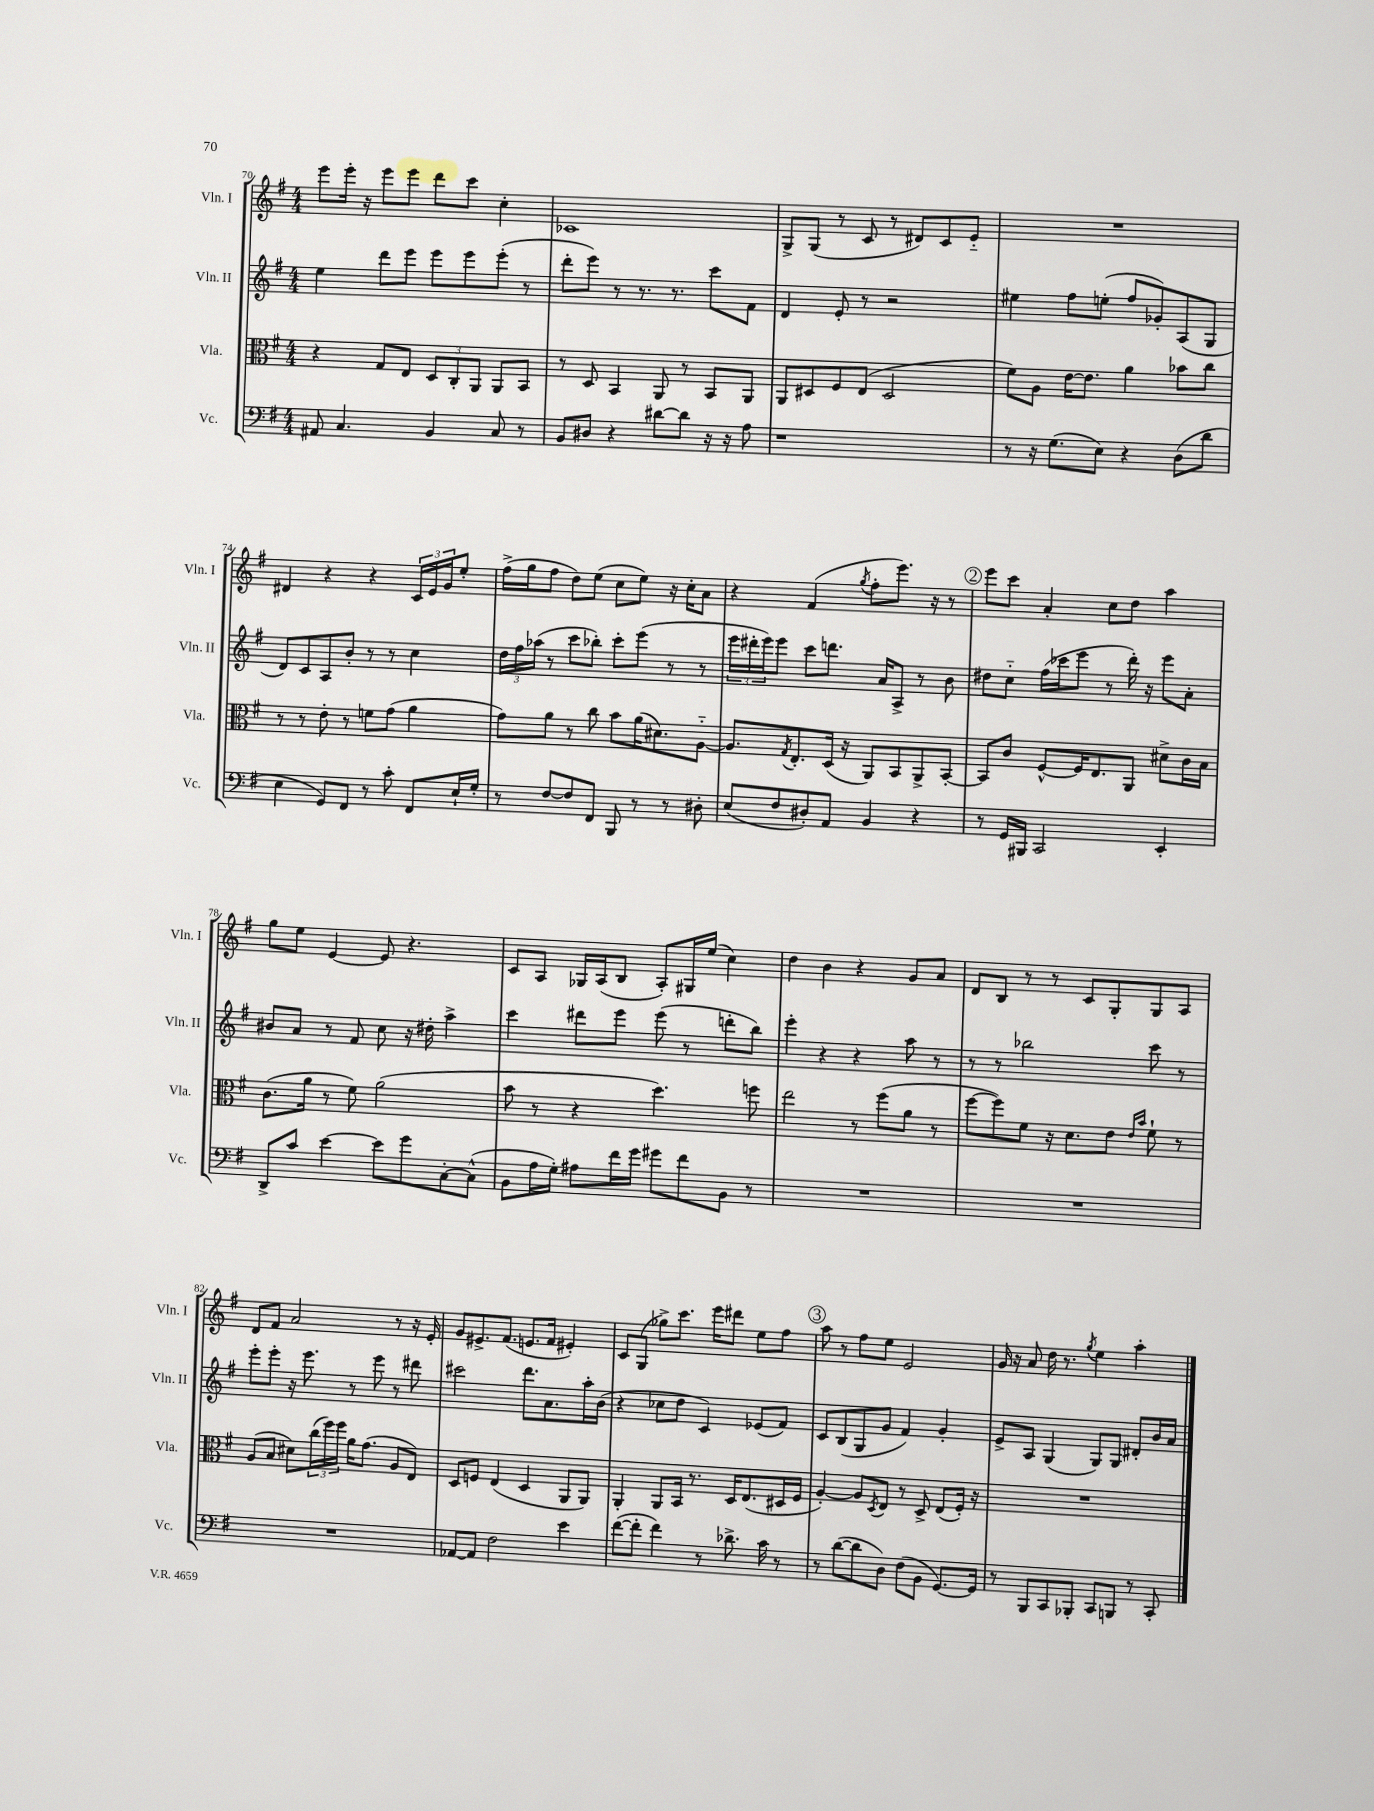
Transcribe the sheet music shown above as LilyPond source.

<<
\new StaffGroup <<
\new Staff = "s0" \with { instrumentName = "Vln. I" shortInstrumentName = "Vln. I" } {
    \clef treble \key g \major \numericTimeSignature \time 4/4
    e'''8 e'''16-. r16 e'''8 e'''8 d'''8 c'''8 c''4-. |
    ces'1 |
    g8-> g8( r8 c'8 r8 dis'8) c'8 e'8-_ |
    R1 |
    dis'4 r4 r4 \tuplet 3/2 { c'16 e'16 g'16 } e''8-. |
    fis''16->( g''16 fis''8 d''8) e''8( c''8 e''8) r16 c''16-. a'8 |
    r4 fis'4( \acciaccatura { g''8 } fis''8-. e'''8.) r16 r8 |
    \mark \markup { \circle "2" } e'''8 c'''8 a'4-. c''8 d''8 a''4 |
    g''8 e''8 e'4~ e'8 r4. |
    c'8 a8 ges16 a16( b8 a8-.) gis16 e''16( c''4) |
    d''4 b'4 r4 g'8 a'8 |
    d'8 b8 r8 r8 c'8 g8-. g8 a8 |
    d'8 fis'8 a'2 r8 r16 e'16-. |
    g'8 eis'8.-> fis'8.( e'8. fis'16 eis'4-.) |
    c'8 g8( ges''8->) c'''8. e'''16 dis'''8 e''8 fis''8 |
    \mark \markup { \circle "3" } a''8 r8 fis''8 e''8 e'2 |
    g'16 r16 a'8 d''16 r8. \acciaccatura { g''8 } e''4 a''4-. \bar "|." |
}
\new Staff = "s1" \with { instrumentName = "Vln. II" shortInstrumentName = "Vln. II" } {
    \clef treble \key g \major \numericTimeSignature \time 4/4
    e''4 d'''8 e'''8 e'''8 e'''8 e'''8-.( r8 |
    d'''8-. e'''8) r8 r8. r8. c'''8 fis'8 |
    d'4 e'8-. r8 r2 |
    eis''4 fis''8 e''8-.( fis''8 ges'8-.) a8( g8 |
    d'8) c'8 a8 b'8-. r8 r8 c''4 |
    \tuplet 3/2 { d''16 fis''16 aes''16( } r8 c'''8 bes''8-.) c'''8-. e'''8( r8 r8 |
    \tuplet 3/2 { e'''16 dis'''16-. e'''16) } e'''8 c'''8 d'''8. a'16 a8-> r8 b'8 |
    \mark \markup { \circle "2" } dis''8 c''8-_ fis''16( ces'''16 e'''8 r8 d'''16-.) r16 e'''8 a'8-. |
    bis'8 a'8 r8 fis'8 c''8 r16 dis''16-. a''4-> |
    c'''4 dis'''8 e'''8 e'''8( r8 d'''8-. b''8) |
    e'''4-. r4 r4 a''8 r8 |
    r8 r8 bes''2 c'''8 r8 |
    e'''8-. e'''8-. r16 e'''8. r8 e'''8 r8 dis'''8 |
    cis'''2 d'''8. a'8. a''16-. b'16( |
    r4 ces''8 d''8 c'4) ees'8( fis'8) |
    \mark \markup { \circle "3" } c'8 b8( g8 g'8 fis'4) g'4-. |
    e'8-> a8 g4( g8) g8 dis'8-. b'16 a'16 \bar "|." |
}
\new Staff = "s2" \with { instrumentName = "Vla." shortInstrumentName = "Vla." } {
    \clef alto \key g \major \numericTimeSignature \time 4/4
    r4 g8 e8 \tuplet 3/2 { d8 c8-. a,8 } a,8 b,8 |
    r8 d8 b,4 a,8 r8 b,8 a,8 |
    a,8 dis8 fis8 e8( dis2 |
    fis'8) a8 e'16~ e'8. a'4 bes'8 c''8 |
    r8 r8 e'8-. r8 f'8 g'8( a'4 |
    g'8) a'8 r8 c''8 b'8 a'16( dis'8.) a8~-_ |
    a8. \acciaccatura { g8 } e8.-. d16( r16 a,8) b,8 a,8-> b,8~-. |
    \mark \markup { \circle "2" } b,8 c'8 fis8~-^ fis16 e8. a,8 dis'8-> c'16 b16 |
    c'8.( a'16 r8 fis'8) a'2( |
    b'8 r8 r4 d''4.) f''8 |
    e''2 r8 fis''8( a'8 r8 |
    fis''8~ fis''8) fis'8 r16 d'8. e'8 \grace { e'16 b'16 } fis'8-! r8 |
    a8( b8 dis'8) \tuplet 3/2 { c''16( fis''16) fis''16 } a'16 g'8.( a8 e8) |
    d8 f8 e4( d4 a,8 a,8) |
    a,4-. a,8 b,16 r8. d16 e8.( dis16 fis16 |
    \mark \markup { \circle "3" } a4~-.) a8 \acciaccatura { d8 } e8 r8 d8-> e8( fis16-.) r16 |
    R1 \bar "|." |
}
\new Staff = "s3" \with { instrumentName = "Vc." shortInstrumentName = "Vc." } {
    \clef bass \key g \major \numericTimeSignature \time 4/4
    ais,8 c4. b,4 c8 r8 |
    b,8 dis8 r4 dis'8~ dis'8 r16 r16 a8 |
    r1 |
    r8 r16 g8.( e8) r4 d8( d'8 |
    e4 g,8) fis,8 r8 c'8-. fis,8 e16-! g16-. |
    r8 fis8~ fis8 fis,8 b,,8 r8 r8 dis8-. |
    e8( fis8 dis8-.) a,8 b,4 r4 |
    \mark \markup { \circle "2" } r8 g,16 bis,,16 c,2 e,4-. |
    d,8-> c'8 e'4~ e'8 g'8 c8~-. c8-^( |
    b,8 a16 g16-.) ais8 fis'16 g'16 gis'8 fis'8 b,8 r8 |
    R1 |
    R1 |
    R1 |
    aes,8~ aes,8 fis2 e'4 |
    fis'8~( fis'8-. fis'4) r8 des'8.-> c'16 r8 |
    \mark \markup { \circle "3" } r8 d'8~( d'8 d8) fis8( b,8 g,8.~) g,16 |
    r8 b,,8 c,8 bes,,8-. c,8 b,,8 r8 c,8-. \bar "|." |
}
>>
>>
\layout { \context { \Score currentBarNumber = #70 } }
